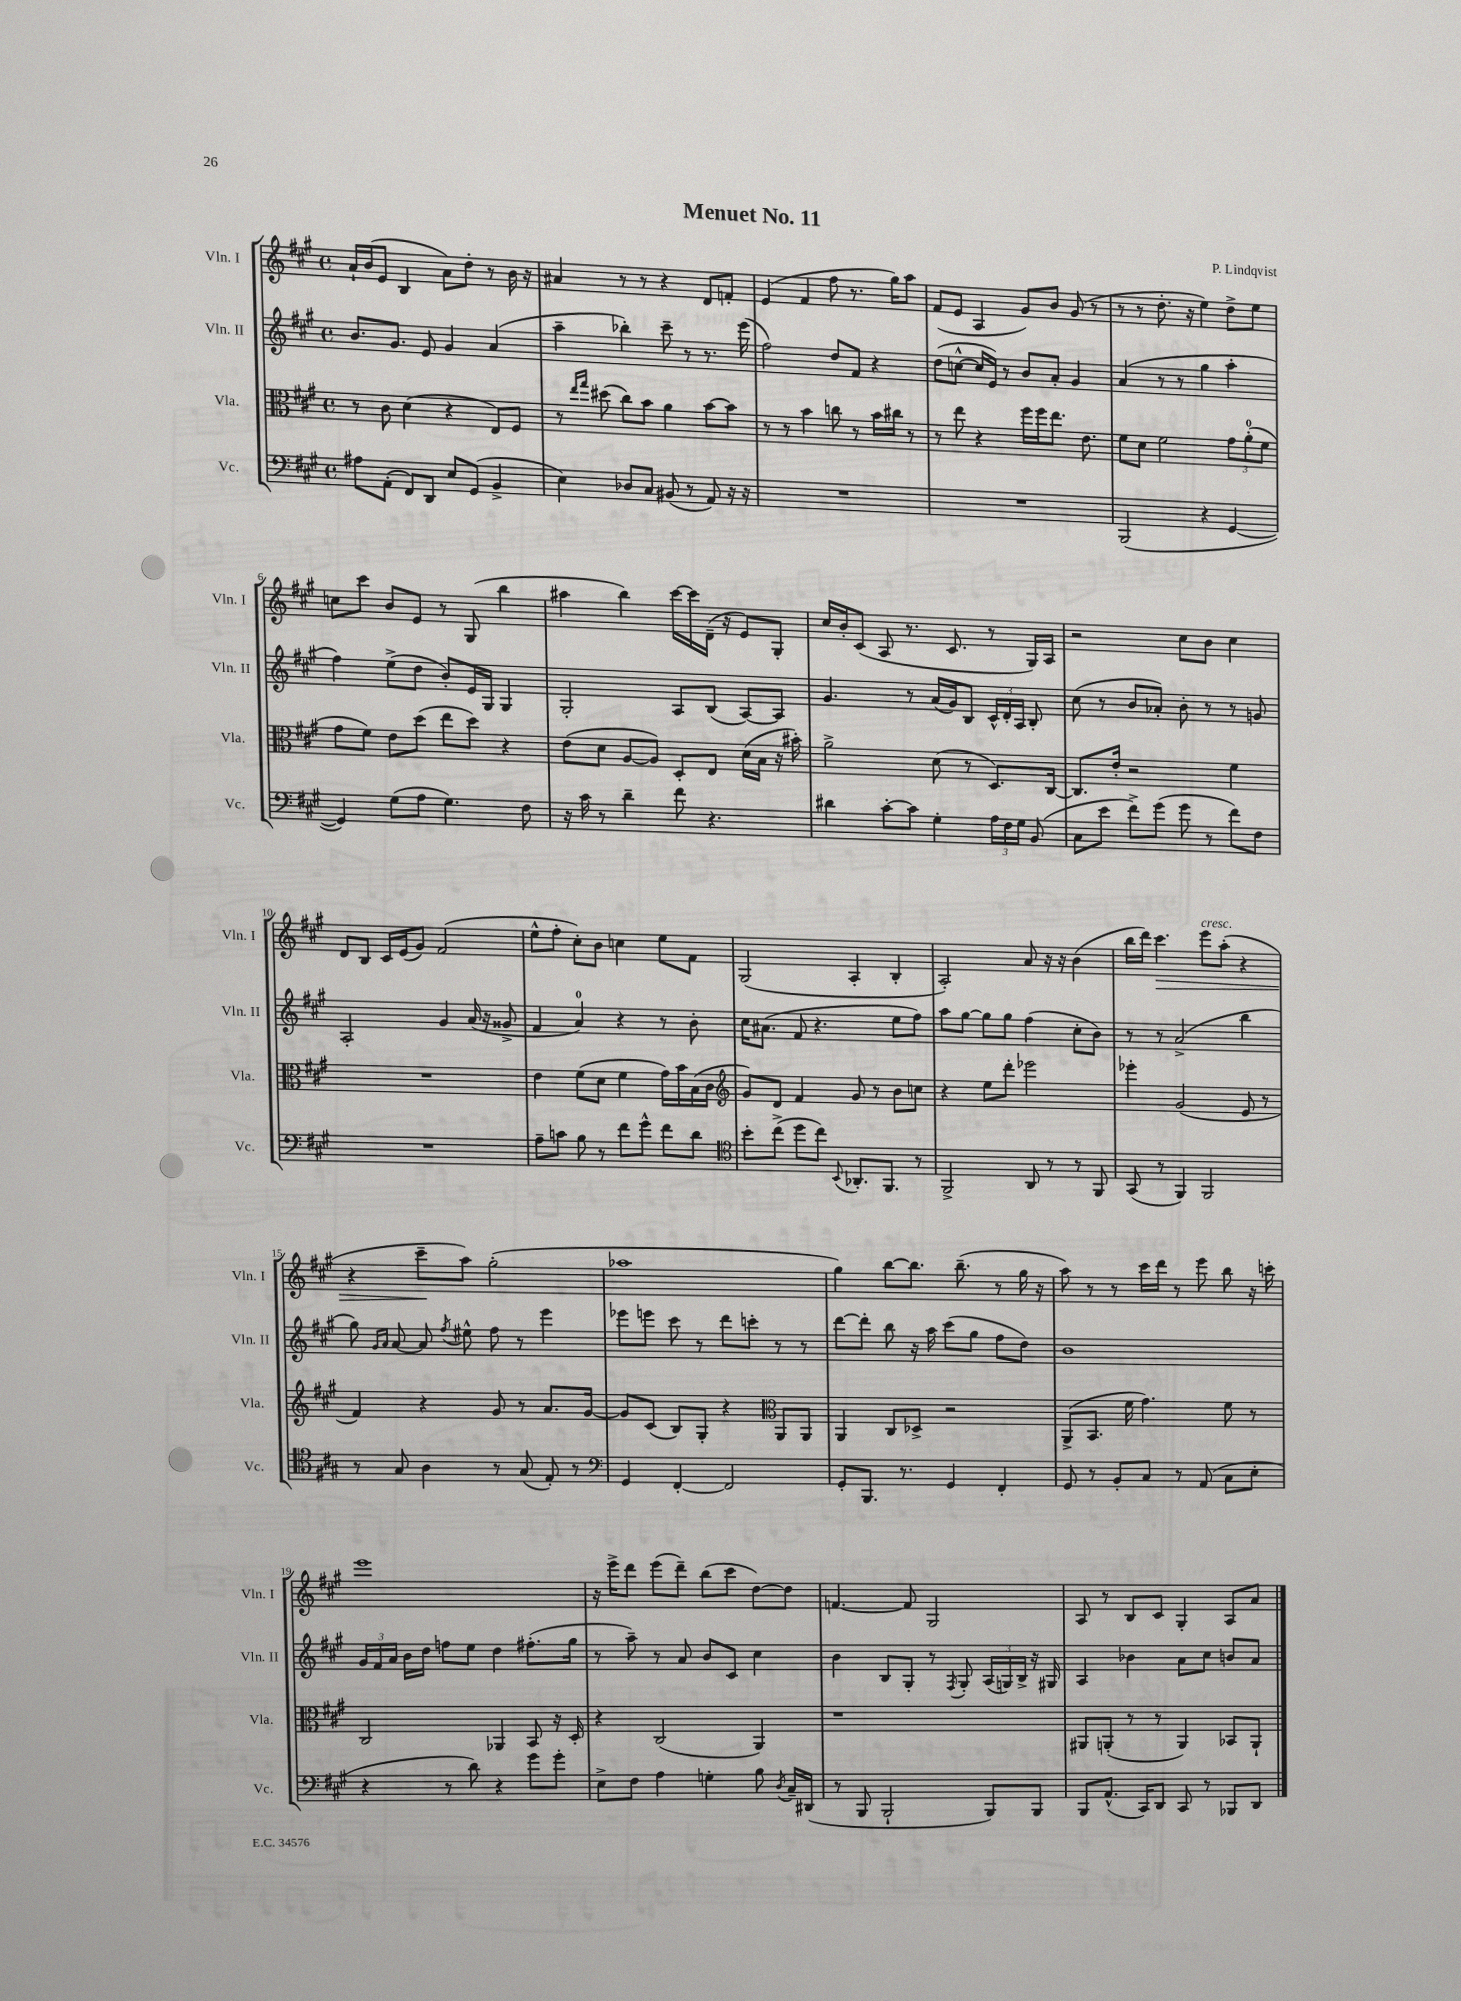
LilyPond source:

\header { title = "Menuet No. 11" composer = "P. Lindqvist" }
<<
\new StaffGroup <<
\new Staff = "s0" \with { instrumentName = "Vln. I" shortInstrumentName = "Vln. I" } {
    \clef treble \key a \major \defaultTimeSignature \time 4/4
    \autoBeamOff a'16[-! b'16( e'8] b4 a'8[) d''8]-. r8 b'16 r16 |
    ais'4 r8 r8 r4 d'8[ f'8]-. |
    e'4( fis'4 fis''8 r8. gis''16[) a''8] |
    fis'8[( e'8] a4 gis'8[) b'8] gis'8( r8 |
    r8 r8 d''8.-. r16 e''4) d''8[-> e''8] |
    c''8[ cis'''8] b'8[ e'8] r8 gis8( b''4 |
    ais''4 b''4) cis'''16[~ cis'''16 d'16]--( r16 e'8[) gis8]-. |
    cis''16[ b'16-. cis'8]( a8 r8. cis'8. r8 gis16[) a16] |
    r2 cis''8[ b'8] cis''4 |
    d'8[ b8] cis'16[ e'16( gis'8]) fis'2( |
    e''8[-^ fis''8]-. cis''8[-.) b'8] c''4 e''8[ fis'8] |
    gis2( a4-. b4-. |
    a2-.) a'8 r16 r16 b'4( |
    b''16[ d'''16]) cis'''4.\> e'''8[^\markup { \italic "cresc." } a''8]-.( r4 |
    r4 cis'''8[--\! a''8]) gis''2-.( |
    aes''1 |
    gis''4) b''8[~ b''8.] b''8.--( r8 gis''16 r16 |
    a''8) r8 r8 cis'''16[ d'''16] r8 e'''8 b''8 r16 c'''16-. |
    e'''1 |
    r16 e'''16[-> d'''8] e'''8[( d'''8]--) b''8[( cis'''8] d''8[~) d''8] |
    f'4.~ f'8 gis2 |
    a8 r8 b8[ cis'8] gis4-. a8[ a'8] \bar "|." |
}
\new Staff = "s1" \with { instrumentName = "Vln. II" shortInstrumentName = "Vln. II" } {
    \clef treble \key a \major \defaultTimeSignature \time 4/4
    \autoBeamOff b'8.[ gis'8.] e'8 gis'4 a'4( |
    a''4-- bes''4-.) cis'''8-- r8 r8. e'''16( |
    fis''2) d''8[ fis'8] r4 |
    d''8[( c''8]~-^ c''16[ e'16]) r8 b'8[ a'8]-. gis'4 |
    a'4( r8 r8 gis''4 a''4-. |
    fis''4) e''8[->( d''8] b'8[-.) e'16 gis16] gis4 |
    gis2-. a8[ b8]( a8[~) a8] |
    gis'4. r8 a'16[( gis'16) b8] \tuplet 3/2 { cis'16[-^ d'16-. a16] } b8-. |
    cis''8( r8 b'8[ aes'8]-.) b'8-. r8 r8 g'8 |
    a2-. gis'4 a'16( r16 gisis'8-> |
    fis'4 a'4-0) r4 r8 b'8-. |
    cis''16[ ais'8.]( fis'8 r4. e''8[ fis''8]) |
    a''8[ gis''8]~ gis''8[ gis''8] fis''4( cis''8[-. b'8]) |
    r8 r8 a'2->( b''4 |
    gis''8) \grace { gis'16[ a'16] } a'8~ a'8 \acciaccatura { fis''8 } eis''8-^ fis''8 r8 e'''4 |
    ees'''8[ e'''8] cis'''8 r8 d'''8[ c'''8]-. r8 r8 |
    d'''8[~ d'''8]-. b''8 r16 a''16 cis'''8[( gis''8] fis''8[ d''8]) |
    b'1 |
    \tuplet 3/2 { gis'16[ fis'16 a'16] } b'16[ d''16] f''8[ e''8] d''4 fis''8.[-.( gis''16] |
    r8 a''8--) r8 a'8 b'8[ cis'8] cis''4 |
    b'4 b8[ gis8]-. r8 \acciaccatura { fis8 } gis8-. \tuplet 3/2 { a16[( g16) b16]-> } r16 gis16 |
    a4 bes'4 a'8[ cis''8] b'8[ a'8] \bar "|." |
}
\new Staff = "s2" \with { instrumentName = "Vla." shortInstrumentName = "Vla." } {
    \clef alto \key a \major \defaultTimeSignature \time 4/4
    \autoBeamOff r8 cis'8 d'4( r4 e8[) fis8] |
    r8 \grace { e''16[ gis''16] } dis''8( cis''8[) b'8] a'4 b'8[~ b'8] |
    r8 r8 b'4 c''8 r8 b'16[ cis''16] r8 |
    r8 e''8 r4 fis''16[ fis''16 e''8.] e'8. |
    fis'8[ d'8] fis'2 \tuplet 3/2 { gis'8[ a'8-0-.( fis'8] } |
    gis'8[ fis'8]) e'8[ d''8]( e''8[ d''8]) r4 |
    e'8[( d'8] a8[~ a8]) d8[-. e8] d'16[( b16] r16 bis'16-.) |
    a'2-> d'8( r8 d8.[) cis16]~ |
    cis8.[ e'16]-. r2 fis'4 |
    R1 |
    e'4 fis'8[( d'8] fis'4 gis'16[) b'16 b16( cis'16] |
    \clef treble gis'8[) d'8] fis'4 gis'8 r8 b'8[ c''8] |
    r4 e''8[ d'''8]-. ees'''2 |
    ees'''4-. gis'2( e'8 r8 |
    fis'4) r4 gis'8 r8 a'8.[ gis'16]~ |
    gis'8[ cis'8]( b8[) gis8]-. r4 \clef alto a,8[ a,8] |
    a,4 cis8[ des8]-> r2 |
    a,8[->( b,8.] fis'16 gis'4.) fis'8 r8 |
    cis2 aes,4 b,8 r16 d16-. |
    r4 cis2( a,4) |
    r1 |
    ais,8[ a,8]-.( r8 r8 a,4) bes,8[ a,8]-! \bar "|." |
}
\new Staff = "s3" \with { instrumentName = "Vc." shortInstrumentName = "Vc." } {
    \clef bass \key a \major \defaultTimeSignature \time 4/4
    \autoBeamOff ais8[ a,8]-.( fis,8[) d,8] e8[ gis,8]( b,4-> |
    e4) des8[ cis8] bis,8( r8 a,8) r16 r16 |
    R1 |
    R1 |
    b,,2( r4 gis,4~ |
    gis,4) gis8[( a8] gis4.) fis8 |
    r16 cis'16 r8 d'4-- fis'8 r4. |
    dis'4 cis'8[~-. cis'8] gis4-. \tuplet 3/2 { a16[ fis16 gis16] } b,8( |
    cis8[ e'8] fis'8[->) gis'8]( gis'8 r8 fis'8[) fis8] |
    R1 |
    a8[-- c'8] b8 r8 fis'8[ gis'8]-^ fis'8[ d'8] |
    \clef tenor b'8[-. cis''8]->( d''8[ cis''8]) \appoggiatura { b,8 } aes,8.[-. fis,8.] r8 |
    fis,2-> a,8 r8 r8 fis,8 |
    gis,8( r8 fis,4) fis,2 |
    r8 gis8 a4 r8 gis8( e8-.) r8 |
    \clef bass gis,4 fis,4~-. fis,2 |
    gis,8[-. b,,8.] r8. gis,4 fis,4-. |
    gis,8 r8 b,8[-. cis8] r8 a,8( cis8[ e8]-. |
    r4 r8 d'8) r4 gis'8[ gis'8]-. |
    e8[-> fis8] a4 g4-. b8 \acciaccatura { d8 } cis16[-- dis,16]( |
    r8 b,,8 b,,2-! b,,8[) b,,8] |
    b,,8[ a,8.]-^( cis,16[) d,8] cis,8 r8 bes,,8[ d,8] \bar "|." |
}
>>
>>
